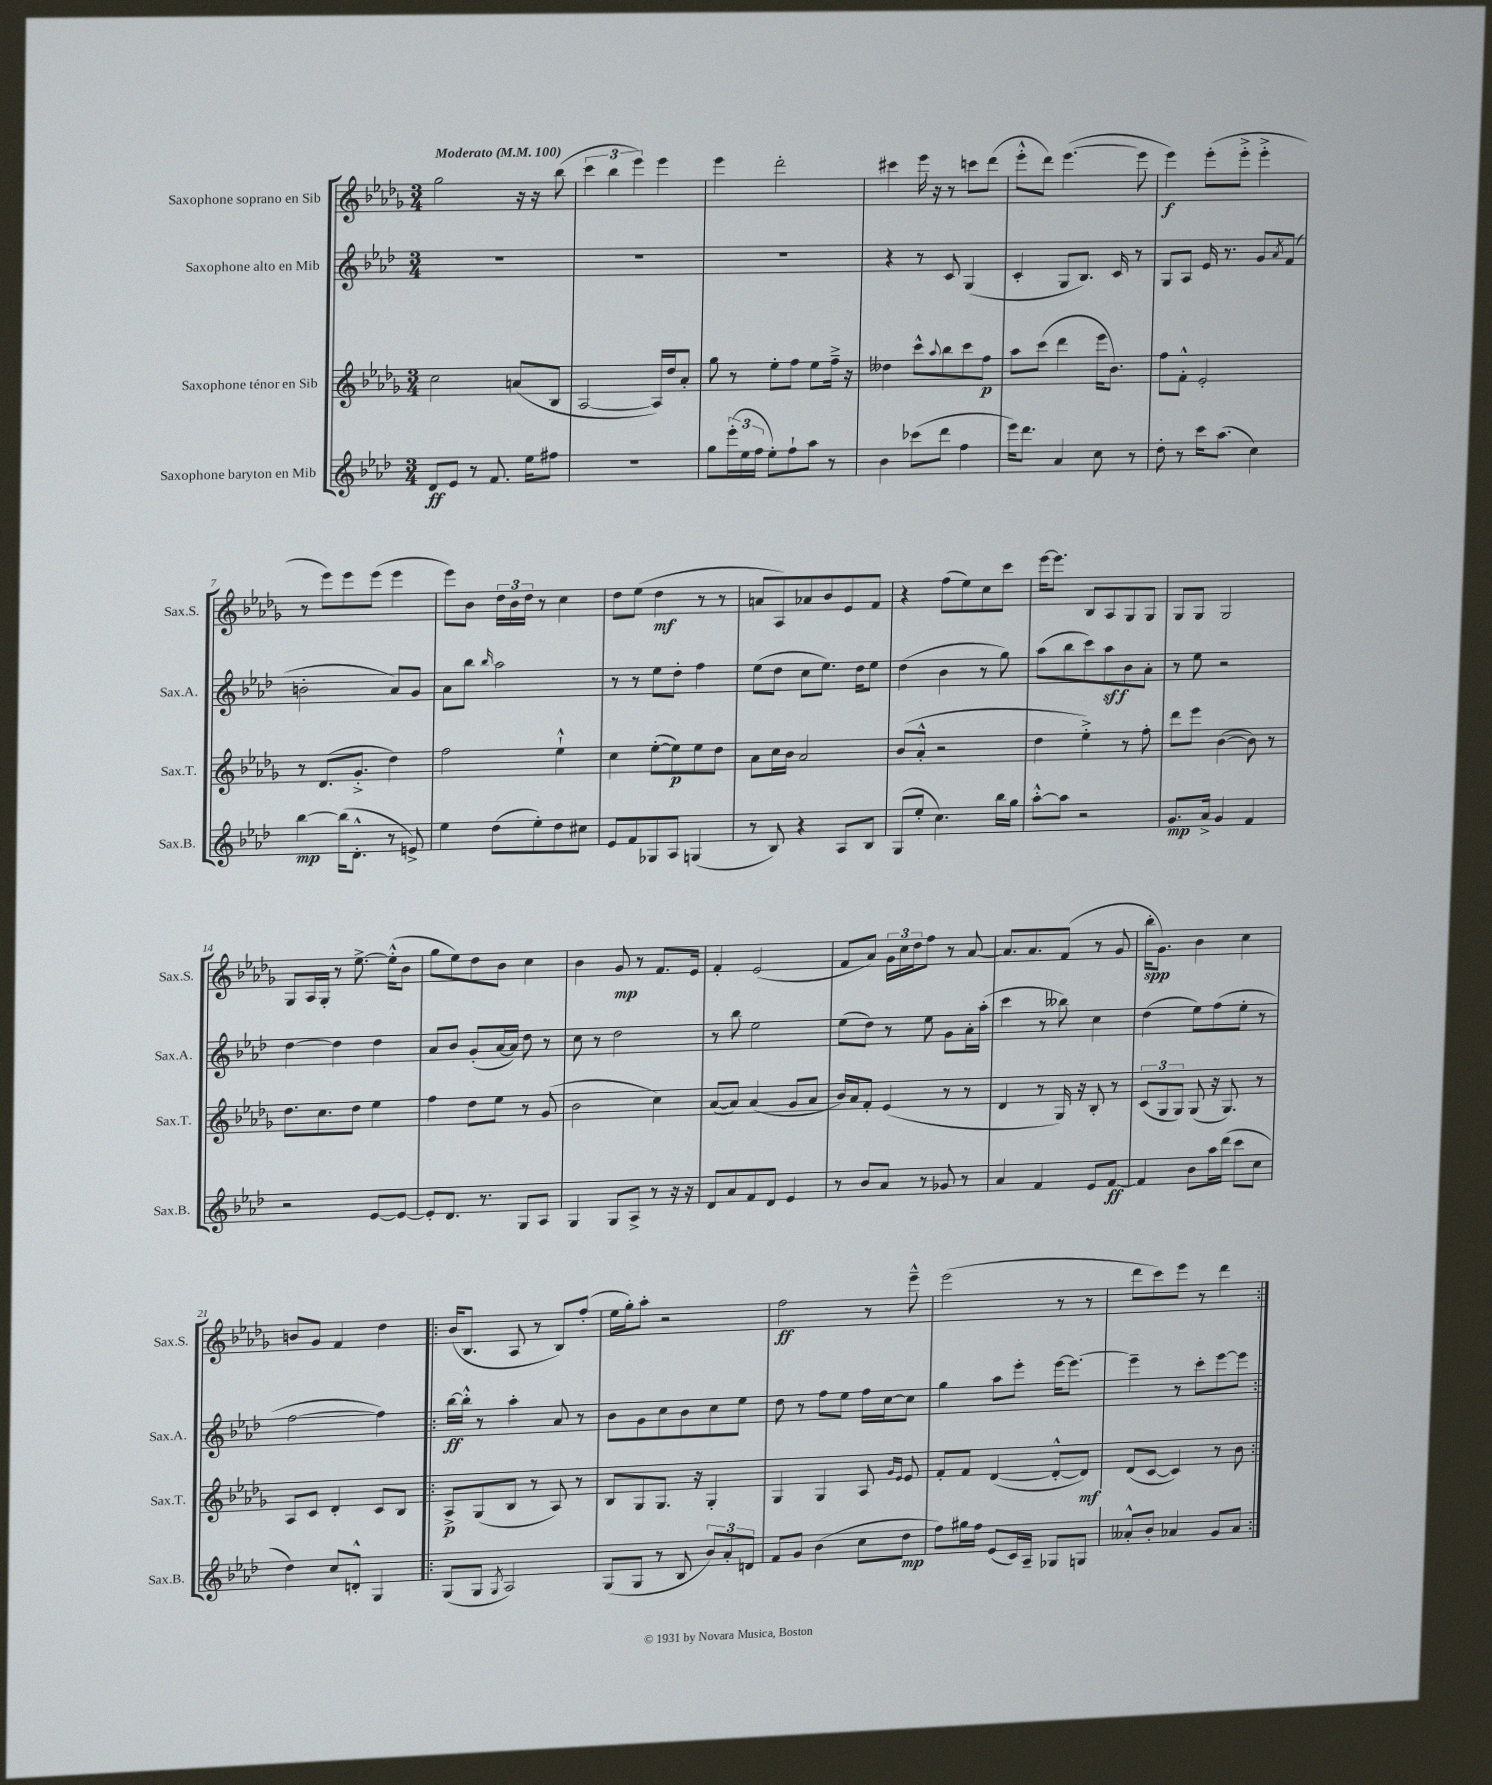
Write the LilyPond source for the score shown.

<<
\new StaffGroup <<
\new Staff = "s0" \with { instrumentName = "Saxophone soprano en Sib" shortInstrumentName = "Sax.S." } {
    \clef treble \key des \major \numericTimeSignature \time 3/4 \tempo "Moderato" 4 = 100
    ges''2 r16 r16 bes''8( |
    \tuplet 3/2 { c'''4 bes''4 ees'''4) } ees'''4 |
    ees'''4 des'''2-. |
    cis'''4 ees'''16 r16 r8 c'''8 des'''8( |
    ees'''8-.-^ des'''8) ees'''4.~( ees'''8 |
    ees'''4\f) ees'''8-.( ees'''8-.-> ees'''4-.-> |
    r8 ees'''8) ees'''8 ees'''8( ees'''4 |
    ees'''8) bes'8 \tuplet 3/2 { des''16 bes'16 des''16 } r8 c''4 |
    des''8 ees''8( des''4\mf r8 r8 |
    a'8 aes8) aes'8 bes'8 ees'8 f'8 |
    r4 f''8( ees''8) c''8 c'''8 |
    ees'''16~ ees'''8. bes8 aes8 ges8 ges8 |
    ges8 ges8 ges2 |
    ges8 aes16 ges16-. r8 ees''8.~-> ees''16-.-^( bes'8 |
    ges''8 ees''8) des''8 bes'8 c''4 |
    bes'4 ges'8\mp r8 f'8. ees'16 |
    f'4-. ees'2( |
    f'8 aes'8) \tuplet 3/2 { ges'16 c''16 des''16 } f''8 r8 aes'8~ |
    aes'8. aes'8. f'8( r8 ges'8 |
    bes''16-.\spp ges'8.) bes'4 c''4 |
    b'8 ges'8 f'4 des''4 |
    \repeat volta 2 { bes'16( bes8. aes8 r8 bes8) f''8-.( |
    ees''16 ges''16-.) aes''8-. r2 |
    f''2\ff r8 ees'''8---^ |
    ees'''2( r8 r8 |
    des'''8 c'''8) ees'''8 r8 des'''4 | }
}
\new Staff = "s1" \with { instrumentName = "Saxophone alto en Mib" shortInstrumentName = "Sax.A." } {
    \clef treble \key aes \major \numericTimeSignature \time 3/4
    R2. |
    R2. |
    R2. |
    r4 r8 c'8 g4( |
    c'4-. g8 bes8.) c'16 r8 |
    g8 aes8 ees'16 r8. g'8 \acciaccatura { aes'8 } f'8( |
    b'2-. aes'8) g'8 |
    aes'8 bes''8 \grace { bes''16 } aes''2 |
    r8 r8 ees''8 des''8-. f''4 |
    ees''8( des''8 c''8 ees''8.) des''16 ees''8 |
    des''4( bes'4 r8 g''8) |
    aes''8( bes''8 c'''8) aes''8\sff bes'8 aes'8-. |
    r8 ees''8 r2 |
    des''4~ des''4 des''4 |
    aes'8 bes'8 g'8-.( aes'16~ aes'16) des''8 r8 |
    c''8 r8 des''2 |
    r8 bes''8 ees''2 |
    ees''8( des''8) r8 ees''8 g'8 aes'16-. aes''16-.( |
    c'''4 r8 beses''8) c''4 |
    des''4( ees''8) f''8( ees''8-. r8 |
    f''2~ f''4) |
    \repeat volta 2 { bes''16~\ff bes''16-.-^ r8 aes''4-. aes'8 r8 |
    bes'8 g'8 c''8 bes'8 c''8 ees''8 |
    des''8 r8 f''8 ees''8 f''16 c''16~ c''8 |
    g''4 aes''8 ees'''8-. ees'''16~ ees'''8.~ |
    ees'''4-- r8 c'''8-. ees'''8~ ees'''8 | }
}
\new Staff = "s2" \with { instrumentName = "Saxophone ténor en Sib" shortInstrumentName = "Sax.T." } {
    \clef treble \key des \major \numericTimeSignature \time 3/4
    c''2 a'8( bes8 |
    aes2~ aes16) des''16 aes'8-. |
    ges''8 r8 ees''8-. f''8 ees''8 f''16---> r16 |
    deses''4 c'''8-^ \appoggiatura { aes''8 } bes''8 c'''8 f''8\p |
    aes''8 c'''8( des'''4 ees'''16 bes'8.) |
    f''8 f'8-.-^ ees'2-. |
    r8 des'8.( ges'8.-.-> des''4) |
    f''2 ees''4-!-^ |
    c''4 ees''8~-.( ees''8\p) ees''8 des''8 |
    aes'8 c''16 bes'16 aes'2 |
    bes'8( aes'8-.-^ r2 |
    des''4 ees''4-.->) r8 f''8-. |
    des'''8 ees'''8 bes'4~( bes'8) r8 |
    des''8. c''8. des''8 ees''4 |
    f''4 des''8 ees''8 r8 ges'8( |
    bes'2 c''4) |
    aes'8~( aes'8) aes'4( ges'8 aes'8 |
    bes'16) aes'16 f'8-. ees'4( r8 r8 |
    des'4 r8 ges16) r16 bes8-. r8 |
    \tuplet 3/2 { c'8( ges8 ges8) } ges8( r16 ges8.) r8 |
    aes8 c'8 des'4-. c'8 bes8 |
    \repeat volta 2 { aes8->\p ges8( bes8 r8 aes8) r8 |
    bes8 ges8 ges8. r16 ges4-. |
    ges4 ges4 aes8 \grace { ges'16 ees'16 } ees'8 |
    f'8-. f'8 des'4~( des'8~-.-^ des'8\mf) |
    des'8( c'8~ c'4) r8 bes'8 | }
}
\new Staff = "s3" \with { instrumentName = "Saxophone baryton en Mib" shortInstrumentName = "Sax.B." } {
    \clef treble \key aes \major \numericTimeSignature \time 3/4
    des'8\ff ees'8 r8 f'8. ees''16 fis''8 |
    R2. |
    g''8 \tuplet 3/2 { ees'''16-.( ees''16 f''16 } ees''8-.) f''8-! aes''8 r8 |
    bes'4 ces'''8( des'''8 f''4 |
    ees'''16) des'''8. aes'4 c''8 r8 |
    des''8-. r8 c'''16 aes''8.( c''4) |
    bes''4~\mp bes''16( des'8.-.-^ r8 e'8->) |
    ees''4 des''8( ees''8-.) des''8 cis''8 |
    ees'8 f'8 ges8 aes8 g4( |
    r8 bes8) r4 aes8 bes8 |
    g8( ees''8-. c''4.) bes''16 g''16 |
    aes''8~-.-^ aes''8 r2 |
    g'8.\mp aes'16-> g'4 f'4 |
    r2 ees'8~ ees'8~ |
    ees'8-. des'8. r8. g8 aes8 |
    g4 g8 aes8-> r8 r16 r16 |
    des'8 aes'8 f'8 des'8 ees'4 |
    r8 bes'8 aes'8 r8 ges'8 r8 |
    aes'4 f'4 ees'8 f'8~\ff |
    f'4 bes'8 aes''16 des'''16( c'''8 c''8 |
    des''4) c''8 d'8-.-^ g4 |
    \repeat volta 2 { g8( g8 \acciaccatura { g8 } aes2) |
    g8( g8 r8 bes8 \tuplet 3/2 { bes'8) aes'8-. d'8 } |
    f'8 g'8 bes'4( c''8 des''8\mp |
    f''8) gis''16 f''16 ees'8( c'16) aes16-- ges8 g8 |
    aeses'8-.-^ bes'8-. aes'4 g'8 aes'8 | }
}
>>
>>
